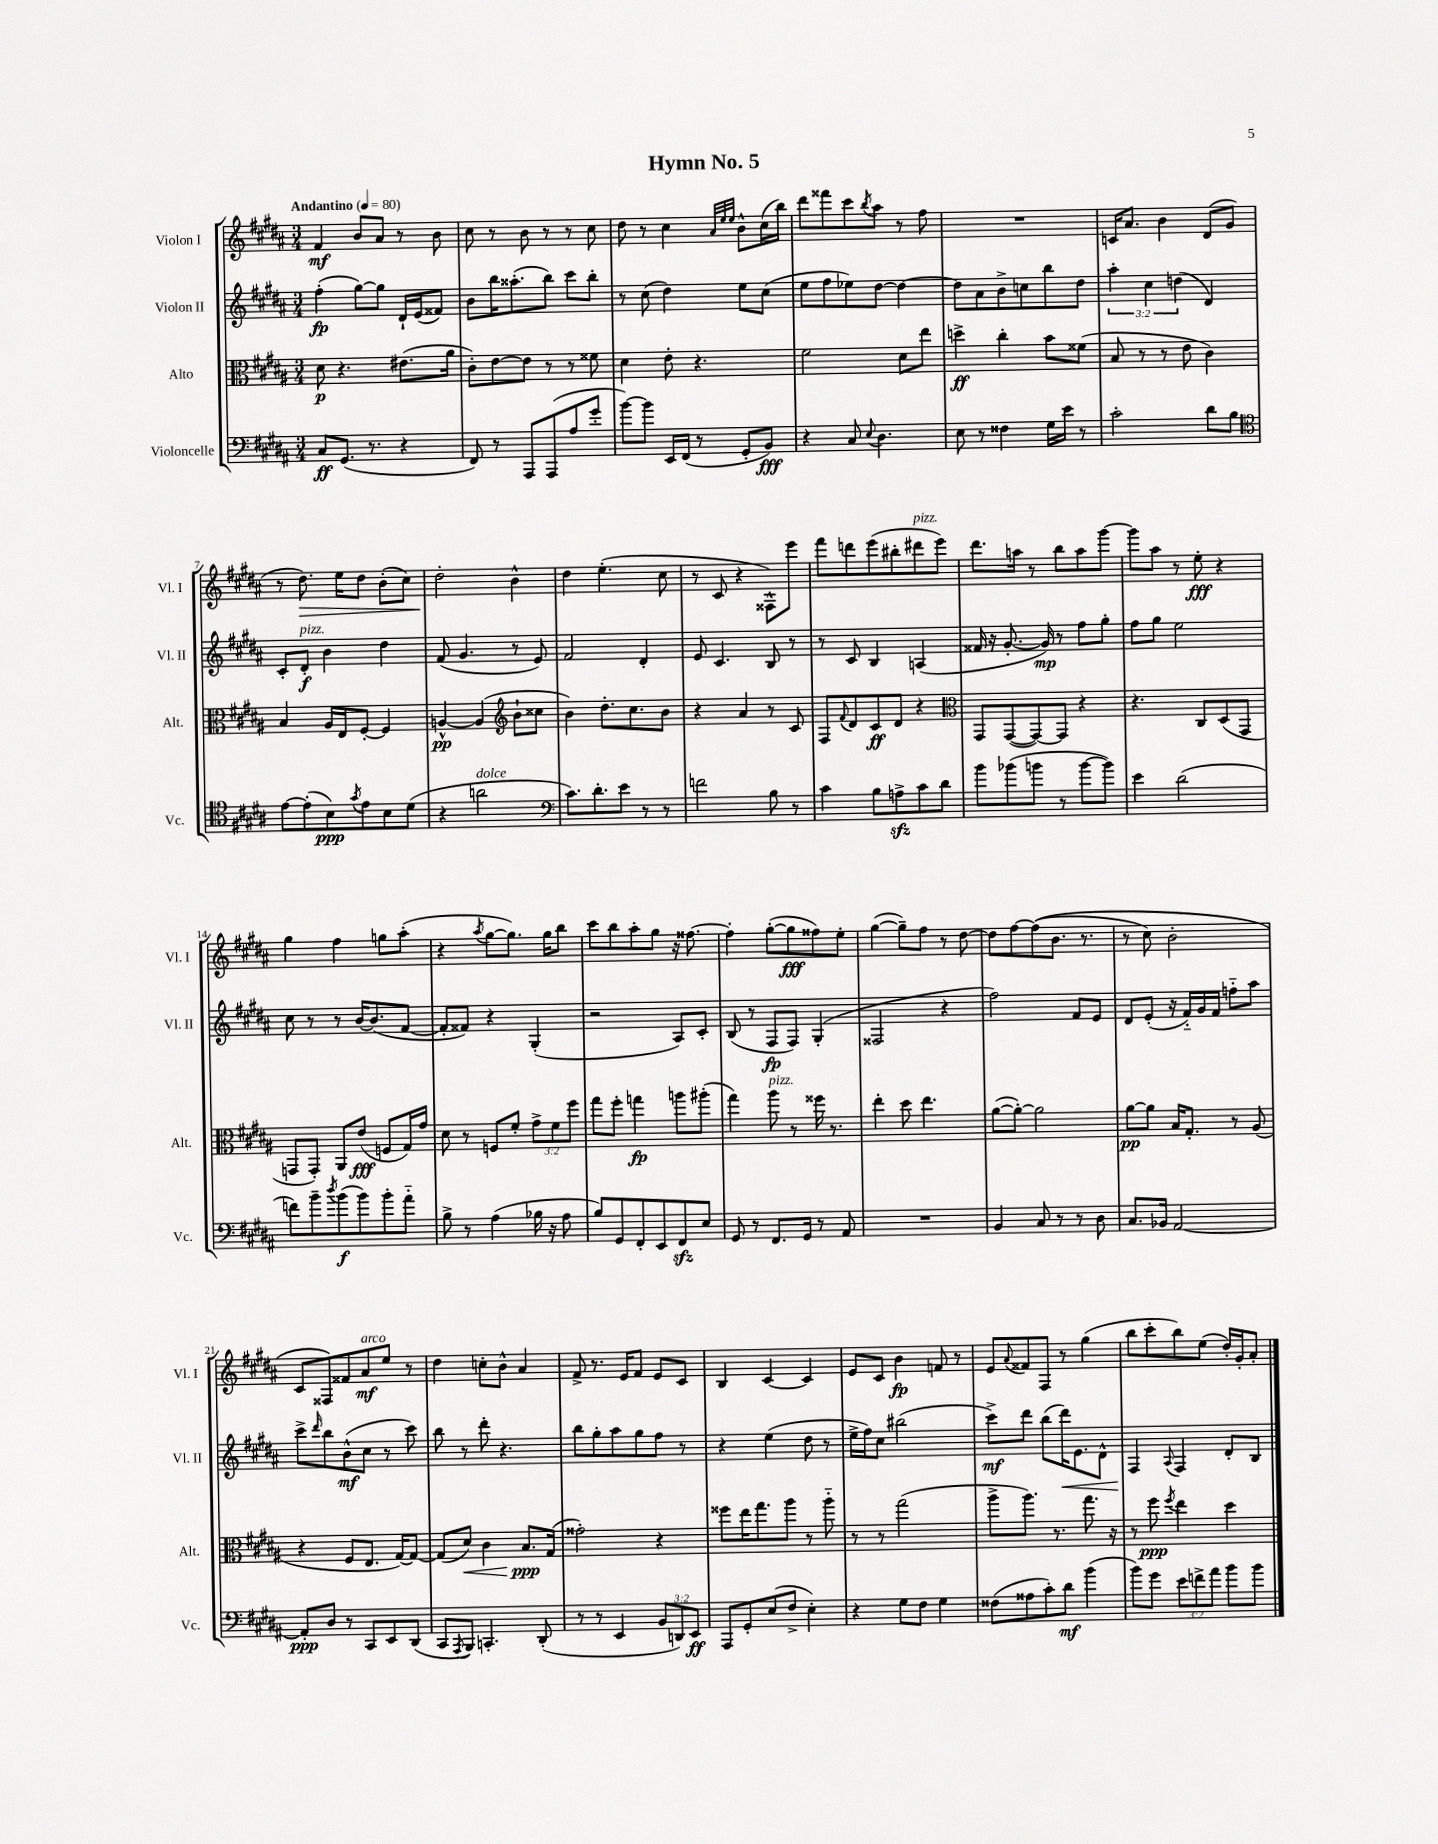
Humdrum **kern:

**kern	**kern	**kern	**kern
*staff4	*staff3	*staff2	*staff1
*clefF4	*clefC3	*clefG2	*clefG2
*k[f#c#g#d#a#]	*k[f#c#g#d#a#]	*k[f#c#g#d#a#]	*k[f#c#g#d#a#]
*M3/4	*M3/4	*M3/4	*M3/4
*MM80	*MM80	*MM80	*MM80
8C#/L	8d#\	(4ff#'\	4f#/
(8.GG#/J	4.r	.	.
.	.	[8gg#\L)	8b/L
8.r	.	.	.
.	.	8gg#\]J	8a#/J
4r	(8.e#\L	16d#`/LL	8r
.	.	(16e/J	.
.	.	8f##/J)	8b\
.	16a#\Jk	.	.
=	=	=	=
8FF#/)	8c#'\L)	8b\L	8cc#\
8r	[8e\	16bb\K	8r
.	.	(8.aa##'\	.
8AAA#/L	8e\]J	.	8b\
(8AAA#/	8r	8bb\J)	8r
8A#/	8r	8ccc#\L	8r
8g#'/J	8f##\	8bb'\J	8cc#\
=	=	=	=
[8b\L)	4d#\	8r	8dd#\
8b\]J	.	(8cc#\	8r
16EE/LL	8e'\	4dd#\)	4cc#\
(16FF#/JJ	.	.	.
8r	4.r	.	.
.	.	.	32qqa#/LLL
.	.	.	32qqee/
.	.	.	32qqee/JJJ
8GG#'/L	.	8ee\L	8b^^\L
8BB/J)	.	(8cc#\J	(16cc#\L
.	.	.	16bb\JJ)
=	=	=	=
4r	2f#\	8ee\L	8ddd#\L
.	.	8ff#\	8fff##\
8C#/	.	8ee-\)	8ccc#\
8qqE/	.	.	8qbb/
4.D#\	.	[8dd#\J	8aa#\J
.	8d#\L	4dd#\_	8r
.	8ee\J	.	8ff#\
=	=	=	=
8E\	4dd^\	8dd#\]L	2.r
8r	.	8a#\	.
4F##\	4cc#'\	8b^\	.
.	.	8cc\	.
16G#\LL	8b\L	8bb\	.
16e\JJ	.	.	.
8r	(8f##\J	8dd#\J	.
=	=	=	=
2c#'\	8B/	6aa#'\	16c/LK
.	.	.	8.a#/J
.	8r	.	.
.	.	6cc#\	.
.	8r	.	4b\
.	.	(6dd\	.
.	8e\	.	.
8d#\L	4c#\)	4d#/)	(8d#/L
8B\J	.	.	8g#/J
=	=	=	=
*clefC4	*	*	*
[8e\L	4B/	8c#'/L	8r
(8e'\]	.	8d#'/J	8.dd#\)
8B\)	16A#/LL	4b\	.
.	16E/J	.	16ee\LK
8qg#/	.	.	.
8e\	[8F#'/J	.	8dd#\J
8B\	4F#/]	4dd#\	(8b'\L
(8d#\J	.	.	8cc#\J)
=	=	=	=
4r	[4A^^/	(8f#/	2dd#'\
.	.	4.g#/	.
2a\	(4A/]	.	.
*	*clefG2	*	*
.	8b`\L	8r	4b^^\
.	8cc##\J	8e/)	.
=	=	=	=
*clefF4	*	*	*
8.c#\L)	4b\)	2f#/	4dd#\
8.d#'\	.	.	.
.	8.dd#'\L	.	(4.ee'\
8e\J	.	.	.
.	8.cc#\	.	.
8r	.	4d#'/	.
8r	8b\J	.	8cc#\
=	=	=	=
2f\	4r	8e/	8r
.	.	4.c#/	8c#/
.	4a#/	.	4r
8B\	8r	8B/	8F##^^\L)
8r	8c#/	8r	8eee\J
=	=	=	=
4c#\	8F#/L	8r	8fff#\L
.	8qqf#/	.	.
.	8d#/	8c#/	8ddd\
8B\L	8c#/	4B/	(8eee\
8A^\	8d#/J	.	8bb#'\
8c#\	4r	(4A/	8ddd#\
8d#\J	.	.	8eee\J)
=	=	=	=
*	*clefC3	*	*
8b\L	8GG#/L	16f##/	8.ddd#\L
.	.	16r	.
(8b-\	([8GG#/	[8.g#'/	.
.	.	.	16aa\Jk
8b\J	8GG#/_)	.	8r
.	.	16g#/])	.
8r	8GG#/]J	8r	8bb\L
[8b\L	4r	8ff#\L	8aa\
8b\]J)	.	8gg#'\J	[8ggg#\J
=	=	=	=
4e\	4.r	8ff#\L	8ggg#\]L
.	.	8gg#\J	8aa#\J
(2d#\	.	2ee\	8r
.	8C#/L	.	8ee'\
.	(8D#/	.	4r
.	8GG#/J	.	.
=	=	=	=
8f\L)	8GG/L	8cc#\	4gg#\
8b~\	8GG'/J)	8r	.
8qdd#/	.	.	.
(8b\	8AA#/L	8r	4ff#\
8b\)	(8e/J	[16b/LK	.
.	.	(8.b/]	.
8b'\	8F/L	.	8gg\L
8a#'~\J	16G#/L)	[8f#/J	(8aa#'\J
.	16g#/JJ	.	.
=	=	=	=
8B^\	8d#\	8f#'/]L	4r
8r	8r	8f##/J)	.
.	.	.	8qaa#/
(4A#\	8F/L	4r	[8gg#\L
.	8f#'/J	.	8.gg#\]J)
16B-\	12g#^\L	(4G#'/	.
16r	.	.	16gg#\LK
.	12f#\	.	.
8A#\	.	.	8bb\J
.	12ff#\J	.	.
=	=	=	=
8B/L)	8gg#\L	2r	8ccc#\L
8GG#/	8ff#'\J	.	8bb\
8FF#'/	4gg\	.	8aa#'\
8EE/	.	.	8gg#\J
8FF#/	8aa\L	8A#/L)	16r
.	.	.	[8.ff##\
8E/J	(8aa#'\J	8c#'/J	.
=	=	=	=
8GG#/	4gg#\)	(8B/	4ff##'\]
8r	.	8r	.
8.FF#/L	8aa#\	8F#/L	([8gg#'\L
.	8r	8F#/J)	8gg#\]
16GG#/Jk	.	.	.
8r	16ff##\	(4G#'/	8ff##\)
.	8.r	.	.
8AA#/	.	.	8ee'\J
=	=	=	=
2.r	4ee'\	2F##/	([4gg#\
.	8dd#\	.	8gg#~\]L)
.	4.ee\	.	8ff#\J
.	.	4r	8r
.	.	.	[8dd#\
=	=	=	=
4BB/	([8a#\L	2ff#\)	8dd#\]L
.	8a#'\_J)	.	[8ff#\
8C#/	2a#\]	.	&((8ff#\]
8r	.	.	8.b\J
8r	.	8f#/L	.
.	.	.	8.r
8D#\	.	8e/J	.
=	=	=	=
8.C#/L	[8a#\L	8d#/L	8r
.	8a#\]J	(8e'/J	8cc#\)
16BB-/Jk	.	.	.
[2AA#/	16B/LK	16r	2b'\
.	8.G#'/J	16f#'~/LL)	.
.	.	16g#/	.
.	.	16f#/JJ	.
.	8r	8ff'~\L	.
.	(8A#/	8aa#\J	.
=	=	=	=
8AA#'/]L	4r	8ccc#^\L	8c#/L
.	.	16qqddd#/	.
8D#/J	.	8bb\	8F##/&)
8r	8F#/L	(8b^^\	8f##/
8CC#/L	8.E/J	8cc#\J	8a#/
8EE/	.	8r	8ee/J
.	[16G#/LK)	.	.
(8DD#/J	8G#/_J	8ccc#\)	8r
=	=	=	=
8CC#/L	(8G#/]L	8bb\	4dd#\
8qAAA#/	.	.	.
8BBB/J)	8d#/J)	8r	.
4.CC'/	4c#\	8ddd#'\	8cc'\L
.	.	4.r	8b^^\J
.	8.B/L	.	4a#/
(8DD#'/	.	.	.
.	(16G#/Jk	.	.
=	=	=	=
8r	2g##'\)	8bb\L	8f#^/
8r	.	8gg#'\	8.r
4EE/	.	8aa#\	.
.	.	.	16e/LK
.	.	8gg#\	8f#/J
12BB/L	4r	8ff#\J	8e/L
12DD/)	.	.	.
.	.	8r	8c#/J
12EE/J	.	.	.
=	=	=	=
8AAA#/L	8ff##\L	4r	4B/
8GG#'/	16ee\K	.	.
.	8.gg#\	.	.
(8E/	.	(4ee\	[4c#/
8F#^/J	8aa#\J	.	.
4E'\)	8r	8dd#\	4c#/]
.	8aa#'~\	8r	.
=	=	=	=
4r	8r	16ee^\LL	8e/L
.	.	16ff#\J)	.
.	8r	8cc#\J	8c#/J
8G#\L	(2gg#\	(2bb#\	4b\
8F#\J	.	.	.
4G#\	.	.	8f/
.	.	.	8r
=	=	=	=
(8F##\L	8aa#^\L	8ccc#^\L)	8e/L
.	.	.	8qqa#/
8A##\	8.aa#\J)	8ddd#\J	8f##/
8c#'\)	.	(8bb\L	8F#/J
.	8.r	.	.
8d#\J	.	16ddd#\K)	8r
.	.	8.e\	.
(4b\	8.gg#\	.	(4gg#\
.	.	8d#^^\J	.
.	16r	.	.
=	=	=	=
8b\L)	8r	4F#/	8bb\L
8g#\J	8ff#\	.	8ccc#'\
.	8qff#/	8qqA#/	.
12e\L	4ee\	4F#/	8bb\)
12f^\	.	.	.
.	.	.	(8ee\J
12a#\J	.	.	.
8b\L	4dd#\	8d#'/L	16dd#'/LL)
.	.	.	16g#'/J
8b\J	.	8B/J	8a#'/J
==	==	==	==
*-	*-	*-	*-
